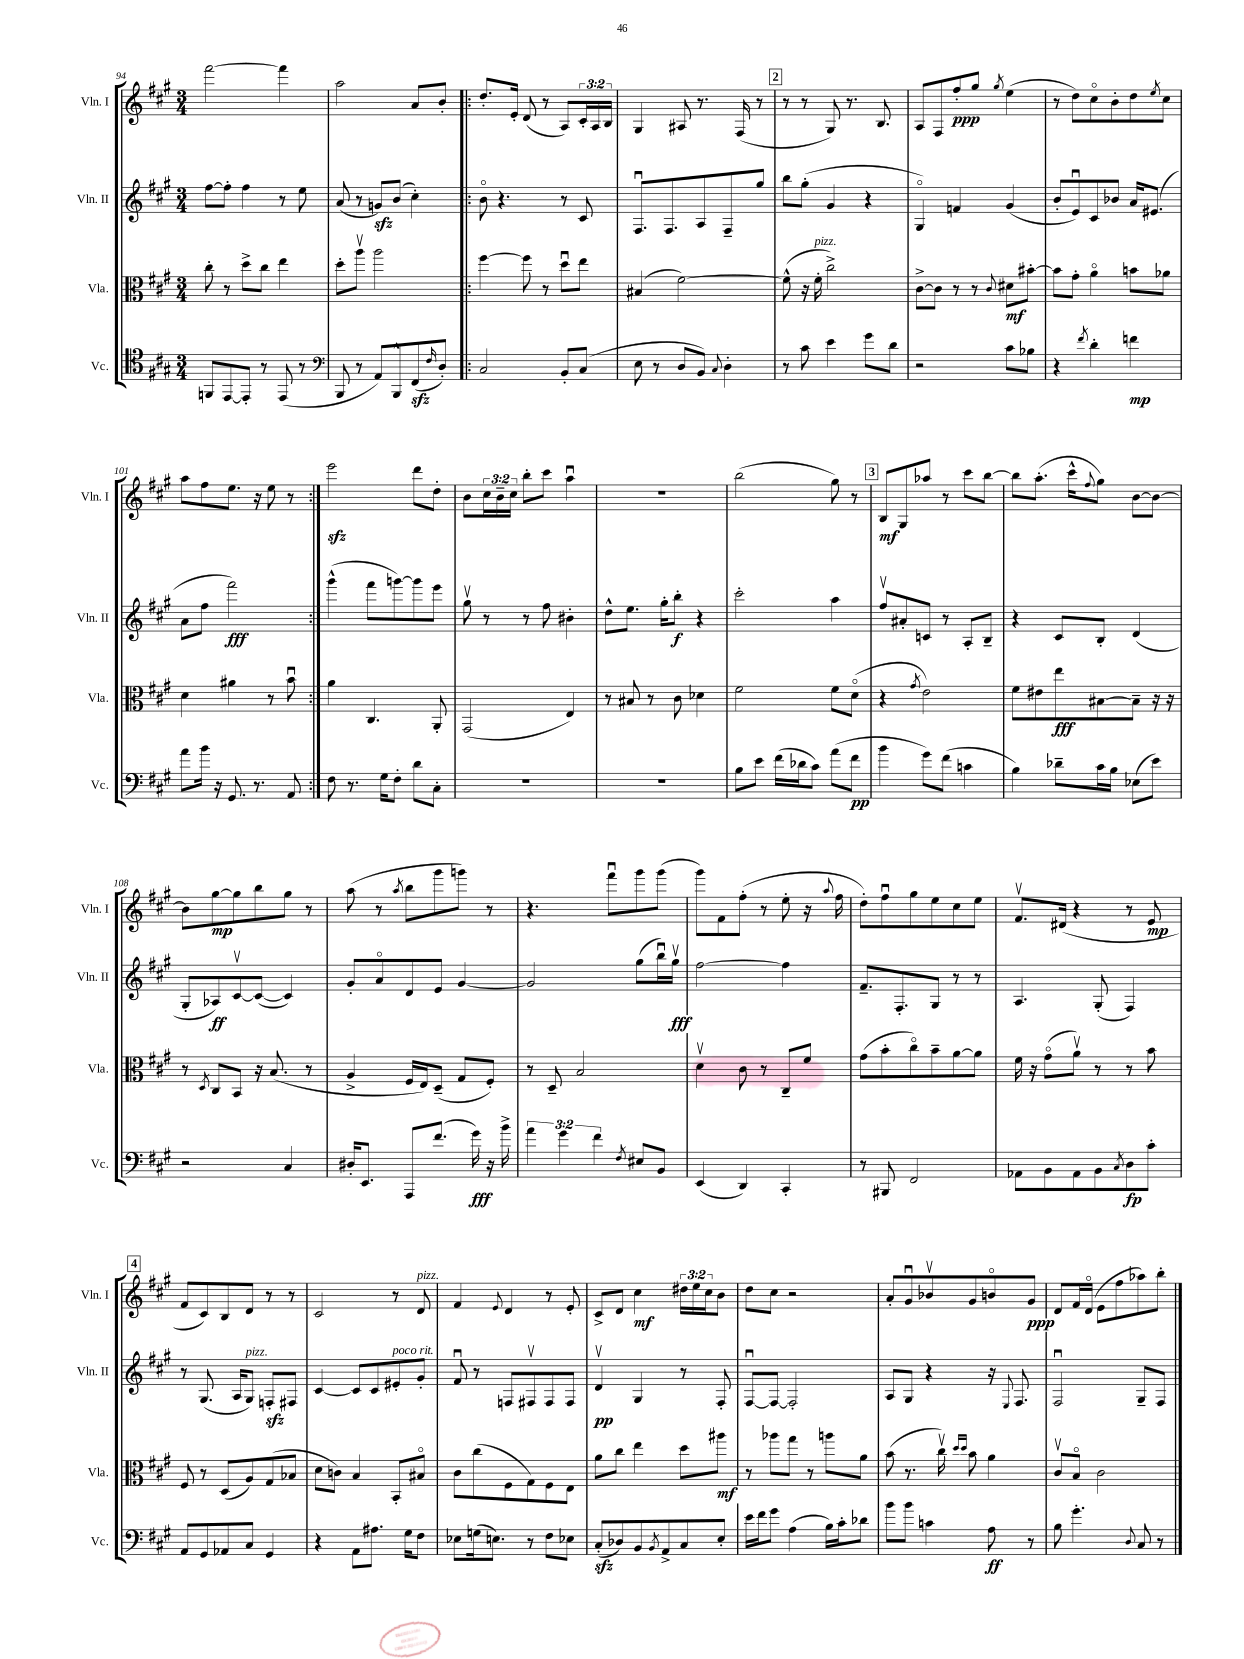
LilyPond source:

<<
\new StaffGroup <<
\new Staff = "s0" \with { instrumentName = "Vln. I" shortInstrumentName = "Vln. I" } {
    \clef treble \key a \major \numericTimeSignature \time 3/4 \override Staff.TupletNumber.text = #tuplet-number::calc-fraction-text
    fis'''2~ fis'''4 |
    a''2 a'8 b'8-. |
    \repeat volta 2 { d''8.-. e'16-. d'8( r8 a8) \tuplet 3/2 { cis'16-. a16 b16 } |
    gis4 ais8 r8. fis16( r8 |
    \mark \markup { \box "2" } r8 r8 gis8) r8. b8. |
    a8 fis8 fis''8-.\ppp gis''8 \acciaccatura { gis''8 } e''4( |
    r8 d''8) cis''8\flageolet b'8-. d''8 \acciaccatura { e''8 } cis''8 |
    a''8 fis''8 e''8. r16 e''8 r8 | }
    e'''2\sfz d'''8 d''8-. |
    b'8 \tuplet 3/2 { cis''16 b'16-- cis''16 } b''8-. cis'''8 a''4\downbow |
    R2. |
    b''2( gis''8) r8 |
    \mark \markup { \box "3" } b8\mf gis8 aes''8 r8 cis'''8 b''8~ |
    b''8 a''8.-.( cis'''16-^ \appoggiatura { fis''8 } gis''8) b'8~ b'8~ |
    b'8 gis''8~\mp gis''8 b''8 gis''8 r8 |
    a''8( r8 \acciaccatura { a''8 } b''8 gis'''8 g'''8) r8 |
    r4. fis'''8\downbow gis'''8 gis'''8( |
    gis'''8) fis'8 fis''8-.( r8 e''8-. r16 \appoggiatura { a''8 } fis''16 |
    d''8-.) fis''8\downbow gis''8 e''8 cis''8 e''8 |
    fis'8.\upbow dis'16( r4 r8 e'8\mp |
    \mark \markup { \box "4" } fis'8 cis'8) b8 d'8 r8 r8 |
    cis'2 r8 d'8^\markup { \italic "pizz." } |
    fis'4 \appoggiatura { e'8 } d'4 r8 e'8-. |
    cis'8-> d'8 cis''4\mf \tuplet 3/2 { dis''16 e''16 cis''16 } b'8 |
    d''8 cis''8 r2 |
    a'8-. gis'8\downbow bes'8\upbow gis'8 b'8\flageolet gis'8\ppp |
    d'8 fis'16 d'16\flageolet( e'8 fis''8 aes''8) b''8-. \bar "|." |
}
\new Staff = "s1" \with { instrumentName = "Vln. II" shortInstrumentName = "Vln. II" } {
    \clef treble \key a \major \numericTimeSignature \time 3/4
    fis''8~ fis''8-. fis''4 r8 e''8 |
    a'8( r8 g'8\sfz) b'8( cis''4-.) |
    \repeat volta 2 { b'8\flageolet r4. r8 cis'8 |
    fis8.\downbow fis8. a8 fis8-- gis''8 |
    \mark \markup { \box "2" } b''8 gis''8-.( gis'4 r4 |
    gis4\flageolet) f'4 gis'4( |
    b'8-. e'8\downbow) cis'8 bes'8 a'16 eis'8.( |
    a'8 fis''8 fis'''2\fff) | }
    gis'''4-^( fis'''8 g'''8~) g'''8 e'''8 |
    gis''8\upbow r8 r8 fis''8 bis'4-. |
    d''8-^ e''8. gis''16-. b''8-.\f r4 |
    cis'''2-. a''4 |
    \mark \markup { \box "3" } fis''8\upbow ais'8-. c'8 r8 a8-. b8-- |
    r4 cis'8 b8-. d'4( |
    gis8-. aes8\ff) cis'8~\upbow cis'8~( cis'4) |
    gis'8-. a'8\flageolet d'8 e'8 gis'4~ |
    gis'2 gis''8( b''16\downbow) gis''16\upbow\fff |
    fis''2~ fis''4 |
    fis'8.-- fis8.-. gis8 r8 r8 |
    a4. gis8-.( fis4) |
    \mark \markup { \box "4" } r8 gis8.( a16 gis8^\markup { \italic "pizz." }) f8-.\sfz fis8 |
    cis'4~ cis'8 cis'8 eis'8-.^\markup { \italic "poco rit." } gis'8-. |
    fis'8\downbow r8 f8 fis8\upbow fis8 fis8 |
    d'4\upbow\pp gis4 r8 fis8-. |
    fis8~\downbow fis8~ fis2-. |
    a8 gis8 r4 r16 \appoggiatura { e8 } fis8. |
    fis2\downbow gis8-- fis8 \bar "|." |
}
\new Staff = "s2" \with { instrumentName = "Vla." shortInstrumentName = "Vla." } {
    \clef alto \key a \major \numericTimeSignature \time 3/4
    cis''8-. r8 d''8-> cis''8 e''4 |
    d''8-. a''8\upbow a''2 |
    \repeat volta 2 { fis''4~ fis''8 r8 d''8\downbow e''8 |
    bis4( fis'2~) |
    \mark \markup { \box "2" } fis'8-^( r16 fis'16-.^\markup { \italic "pizz." } cis''2->) |
    cis'8~-> cis'8 r8 r8 \appoggiatura { cis'8 } dis'8\mf bis'8~-. |
    bis'8 gis'8-. a'4\flageolet b'8 aes'8 |
    d'4 ais'4 r8 b'8\downbow | }
    a'4 cis4. a,8-. |
    gis,2( e4) |
    r8 bis8 r8 cis'8 des'4 |
    fis'2 fis'8 d'8\flageolet( |
    \mark \markup { \box "3" } r4 \acciaccatura { gis'8 } e'2) |
    fis'8 eis'8 e''8\fff bis8~ bis8-- r16 r16 |
    r8 \acciaccatura { d8 } cis8 b,8 r16 b8.( r8 |
    a4-> fis16 e16) d8--( gis8 fis8-.) |
    r8 d8-- b2 |
    d'4\upbow cis'8 r8 cis8-- fis'8 |
    gis'8( b'8-. cis''8\flageolet) b'8-- a'8~ a'8 |
    fis'16 r16 gis'8\flageolet( a'8\upbow) r8 r8 b'8 |
    \mark \markup { \box "4" } fis8 r8 d8( a8) gis8( bes8 |
    d'8 c'8) b4 b,8-. bis8\flageolet |
    cis'8 cis''8( fis8 gis8) fis8 e8 |
    a'8 cis''8 e''4 d''8 ais''8\mf |
    r8 aes''8 gis''8 r8 a''8 a'8 |
    b'8( r8. cis''16\upbow) \grace { d''16 d''16 } b'8 a'4 |
    cis'8\upbow b8\flageolet cis'2 \bar "|." |
}
\new Staff = "s3" \with { instrumentName = "Vc." shortInstrumentName = "Vc." } {
    \clef tenor \key a \major \numericTimeSignature \time 3/4 \override Staff.TupletNumber.text = #tuplet-number::calc-fraction-text
    f,8 e,8~ e,8-. r8 e,8( r8 |
    \clef bass b,,8 r8 a,8) b,,8-^ fis,8\sfz( \grace { fis16 } d8-.) |
    \repeat volta 2 { cis2 b,8-. cis8( |
    e8 r8 d8 b,8) \appoggiatura { cis8 } d4-. |
    \mark \markup { \box "2" } r8 cis'8 e'4 gis'8 d'8 |
    r2 cis'8 bes8 |
    r4 \acciaccatura { fis'8 } d'4-. f'4\mp |
    a'8 b'16 r16 gis,8. r8. a,8 | }
    fis8 r8. gis16 fis8-. d'8 cis8-. |
    R2. |
    R2. |
    b8 e'8 fis'16( des'16 cis'8) a'8( fis'8\pp |
    \mark \markup { \box "3" } b'4 gis'8) fis'8( c'4 |
    b4) des'8-- cis'16 b16 ees8( e'8) |
    r2 cis4 |
    dis16-. e,8. a,,8 fis'8.( gis'16\fff) r16 b'16-> |
    \tuplet 3/2 { a'4 gis'4 fis'4 } \acciaccatura { fis8 } eis8 b,8 |
    e,4( d,4) cis,4-. |
    r8 bis,,8 fis,2 |
    aes,8 b,8 aes,8 b,8 \acciaccatura { cis8 } d8\fp cis'8-. |
    \mark \markup { \box "4" } a,8 gis,8 aes,8 cis8 gis,4 |
    r4 a,8 ais8. gis16 fis8 |
    ees8 g16( e8.) r8 fis8 ees8 |
    cis8-.\sfz( des8) b,8 \acciaccatura { b,8 } a,8-> cis8 e8-. |
    e'16 fis'16 gis'8 a4( b16) cis'16-. des'8 |
    b'8 b'8 c'4 a8\ff r8 |
    b8 gis'4.-. \appoggiatura { d8 } cis8 r8 \bar "|." |
}
>>
>>
\layout { \context { \Score currentBarNumber = #94 } }
